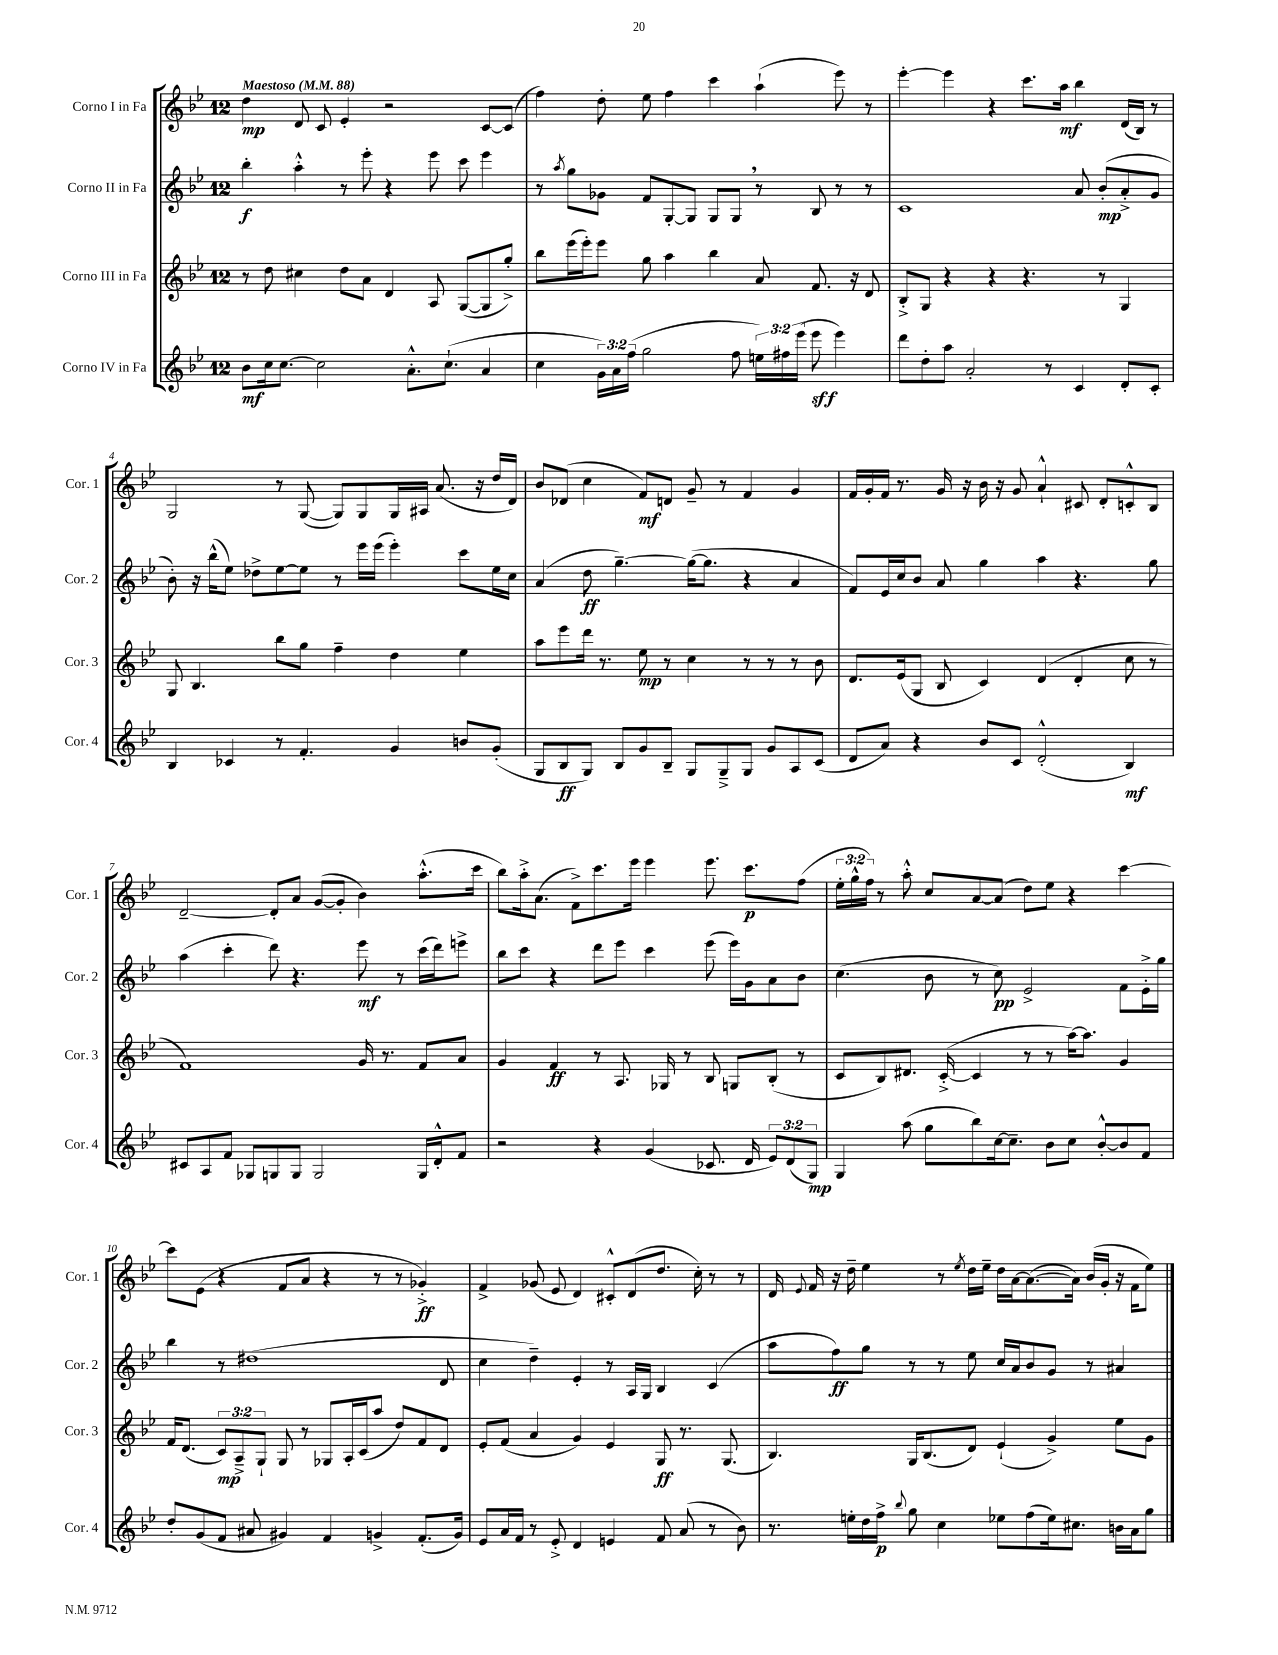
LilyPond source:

<<
\new StaffGroup <<
\new Staff = "s0" \with { instrumentName = "Corno I in Fa" shortInstrumentName = "Cor. 1" } {
    \clef treble \key bes \major \once \override Staff.TimeSignature.style = #'single-digit \time 12/8 \override Staff.TupletNumber.text = #tuplet-number::calc-fraction-text \tempo "Maestoso" 4 = 88
    \autoBeamOff d''4\mp d'8 c'8 ees'4-. r2 c'8[~ c'8]( |
    f''4) d''8-. ees''8 f''4 c'''4 a''4-!( ees'''8) r8 |
    ees'''4~-. ees'''4 r4 c'''8.[ a''16]\mf bes''4 d'16[( bes16]) r8 |
    g2 r8 g8~( g8[) g8 g16 ais16] a'8.( r16 d''16[ d'16]) |
    bes'8[ des'8]( c''4 f'8[\mf) d'8] g'8-- r8 f'4 g'4 |
    f'16[ g'16-. f'16] r8. g'16 r16 bes'16 r16 g'8 a'4-!-^ cis'8 d'8[-. c'8-.-^ bes8] |
    d'2~-- d'8[-. a'8] g'8[~( g'8]-. bes'4) a''8.[-.-^( c'''16] |
    bes''8[) a''16-.-> a'8.]( f'8[->) c'''8. ees'''16] ees'''4 ees'''8. c'''8.[\p f''8]( |
    \tuplet 3/2 { ees''16[-. g''16-^ f''16]) } r8 a''8-.-^ c''8[ a'8~ a'8]( d''8[) ees''8] r4 c'''4~ |
    c'''8[ ees'8]( r4 f'8[ a'8] r4 r8 r8 ges'4-.->\ff) |
    f'4-> ges'8( ees'8 d'4) cis'8[-.-^ d'8( d''8.] c''16-.) r8 r8 |
    d'16 \appoggiatura { ees'8 } f'16 r16 d''16-- ees''4 r8 \acciaccatura { ees''8 } d''16[ ees''16]-- d''16[ a'16~ a'8.~( a'16]) bes'16[( g'16]-. r16 f'16[ ees''8]) \bar "|." |
}
\new Staff = "s1" \with { instrumentName = "Corno II in Fa" shortInstrumentName = "Cor. 2" } {
    \clef treble \key bes \major \once \override Staff.TimeSignature.style = #'single-digit \time 12/8
    \autoBeamOff bes''4-.\f a''4-.-^ r8 ees'''8-. r4 ees'''8 c'''8 ees'''4 |
    r8 \acciaccatura { a''8 } g''8[ ges'8] f'8[ g8~-. g8] g8[ g8] \breathe r8 bes8 r8 r8 |
    c'1 a'8 bes'8[-.\mp( a'8-.-> g'8] |
    bes'8-.) r16 bes''16[-^( ees''8]) des''8[-> ees''8~ ees''8] r8 ees'''16[ ees'''16]( ees'''4-.) c'''8[ ees''16 c''16] |
    a'4( d''8\ff g''4.~--) g''16[~( g''8.] r4 a'4 |
    f'8[) ees'16 c''16 bes'8] a'8 g''4 a''4 r4. g''8 |
    a''4( c'''4-. d'''8) r4. ees'''8\mf r8 c'''16[( d'''16) e'''8]-> |
    bes''8[ c'''8] r4 d'''8[ ees'''8] c'''4 ees'''8( ees'''16[) g'16 a'8 bes'8] |
    c''4.( bes'8 r8 c''8\pp) ees'2-> f'8[ ees'16-.-> g''16] |
    bes''4 r8 dis''1( d'8 |
    c''4 d''4--) ees'4-. r8 a16[ g16] bes4 c'4( |
    a''8[ f''8\ff) g''8] r8 r8 ees''8 c''16[ a'16 bes'8 g'8] r8 ais'4 \bar "|." |
}
\new Staff = "s2" \with { instrumentName = "Corno III in Fa" shortInstrumentName = "Cor. 3" } {
    \clef treble \key bes \major \once \override Staff.TimeSignature.style = #'single-digit \time 12/8 \override Staff.TupletNumber.text = #tuplet-number::calc-fraction-text
    \autoBeamOff r8 d''8 cis''4 d''8[ a'8] d'4 a8 g8[~( g8 g''8]-.->) |
    bes''8[ ees'''16( ees'''16-.) ees'''8] g''8 a''4 bes''4 a'8 f'8. r16 d'8 |
    bes8[-.-> g8] r4 r4 r4. r8 g4 |
    g8 bes4. bes''8[ g''8] f''4-- d''4 ees''4 |
    a''8[ ees'''8 d'''16] r8. ees''8\mp r8 c''4 r8 r8 r8 bes'8 |
    d'8.[ ees'16( g8] bes8 c'4) d'4( d'4-. c''8 r8 |
    f'1) g'16 r8. f'8[ a'8] |
    g'4 f'4\ff r8 a8. ges16 r8 bes8 g8[ bes8]-.( r8 |
    c'8[ bes8) dis'8.] c'16~-.->( c'4 r8 r8 a''16[~) a''8.] g'4 |
    f'16[ d'8.]( \tuplet 3/2 { c'8[\mp) a8---> g8]-! } g8 r8 ges8[ a16-. c'16( a''8] d''8[) f'8 d'8] |
    ees'8[-. f'8]( a'4 g'4) ees'4 g8\ff r8. g8.( |
    bes4.) g16[ bes8.( d'8]) ees'4-!( g'4->) ees''8[ g'8] \bar "|." |
}
\new Staff = "s3" \with { instrumentName = "Corno IV in Fa" shortInstrumentName = "Cor. 4" } {
    \clef treble \key bes \major \once \override Staff.TimeSignature.style = #'single-digit \time 12/8 \override Staff.TupletNumber.text = #tuplet-number::calc-fraction-text
    \autoBeamOff bes'8[\mf c''16 c''8.]~ c''2 a'8.[-.-^ c''8.]-!( a'4 |
    c''4 \tuplet 3/2 { g'16[) a'16 f''16]( } g''2 f''8 \tuplet 3/2 { e''16[) fis''16 ees'''16]( } ees'''8\sff ees'''4) |
    d'''8[ d''8-. a''8] a'2-. r8 c'4 d'8[-. c'8]-. |
    bes4 ces'4 r8 f'4.-. g'4 b'8[ g'8]-.( |
    g8[ bes8\ff g8]) bes8[ g'8 bes8]-- g8[ g8---> g8] g'8[ a8 c'8]( |
    d'8[ a'8]) r4 bes'8[ c'8] d'2-.-^( bes4\mf) |
    cis'8[ a8 f'8] ges8[ g8 g8] g2 g16[ d'16-.-^ f'8] |
    r2 r4 g'4( ces'8. d'16 \tuplet 3/2 { ees'8[) d'8( g8]\mp) } |
    g4 a''8( g''8[ bes''8) c''16~ c''8.]-- bes'8[ c''8] bes'8[~-.-^ bes'8 f'8] |
    d''8[-. g'8( f'8] ais'8 gis'4) f'4 g'4-> f'8.[-.( g'16]) |
    ees'8[ a'16 f'16] r8 ees'8-.-> d'4 e'4 f'8 a'8( r8 bes'8) |
    r8. e''16[-. d''16 f''16]->\p \appoggiatura { bes''8 } g''8 c''4 ees''8[ f''8( ees''16) cis''8.] b'16[ a'16 g''8] \bar "|." |
}
>>
>>
